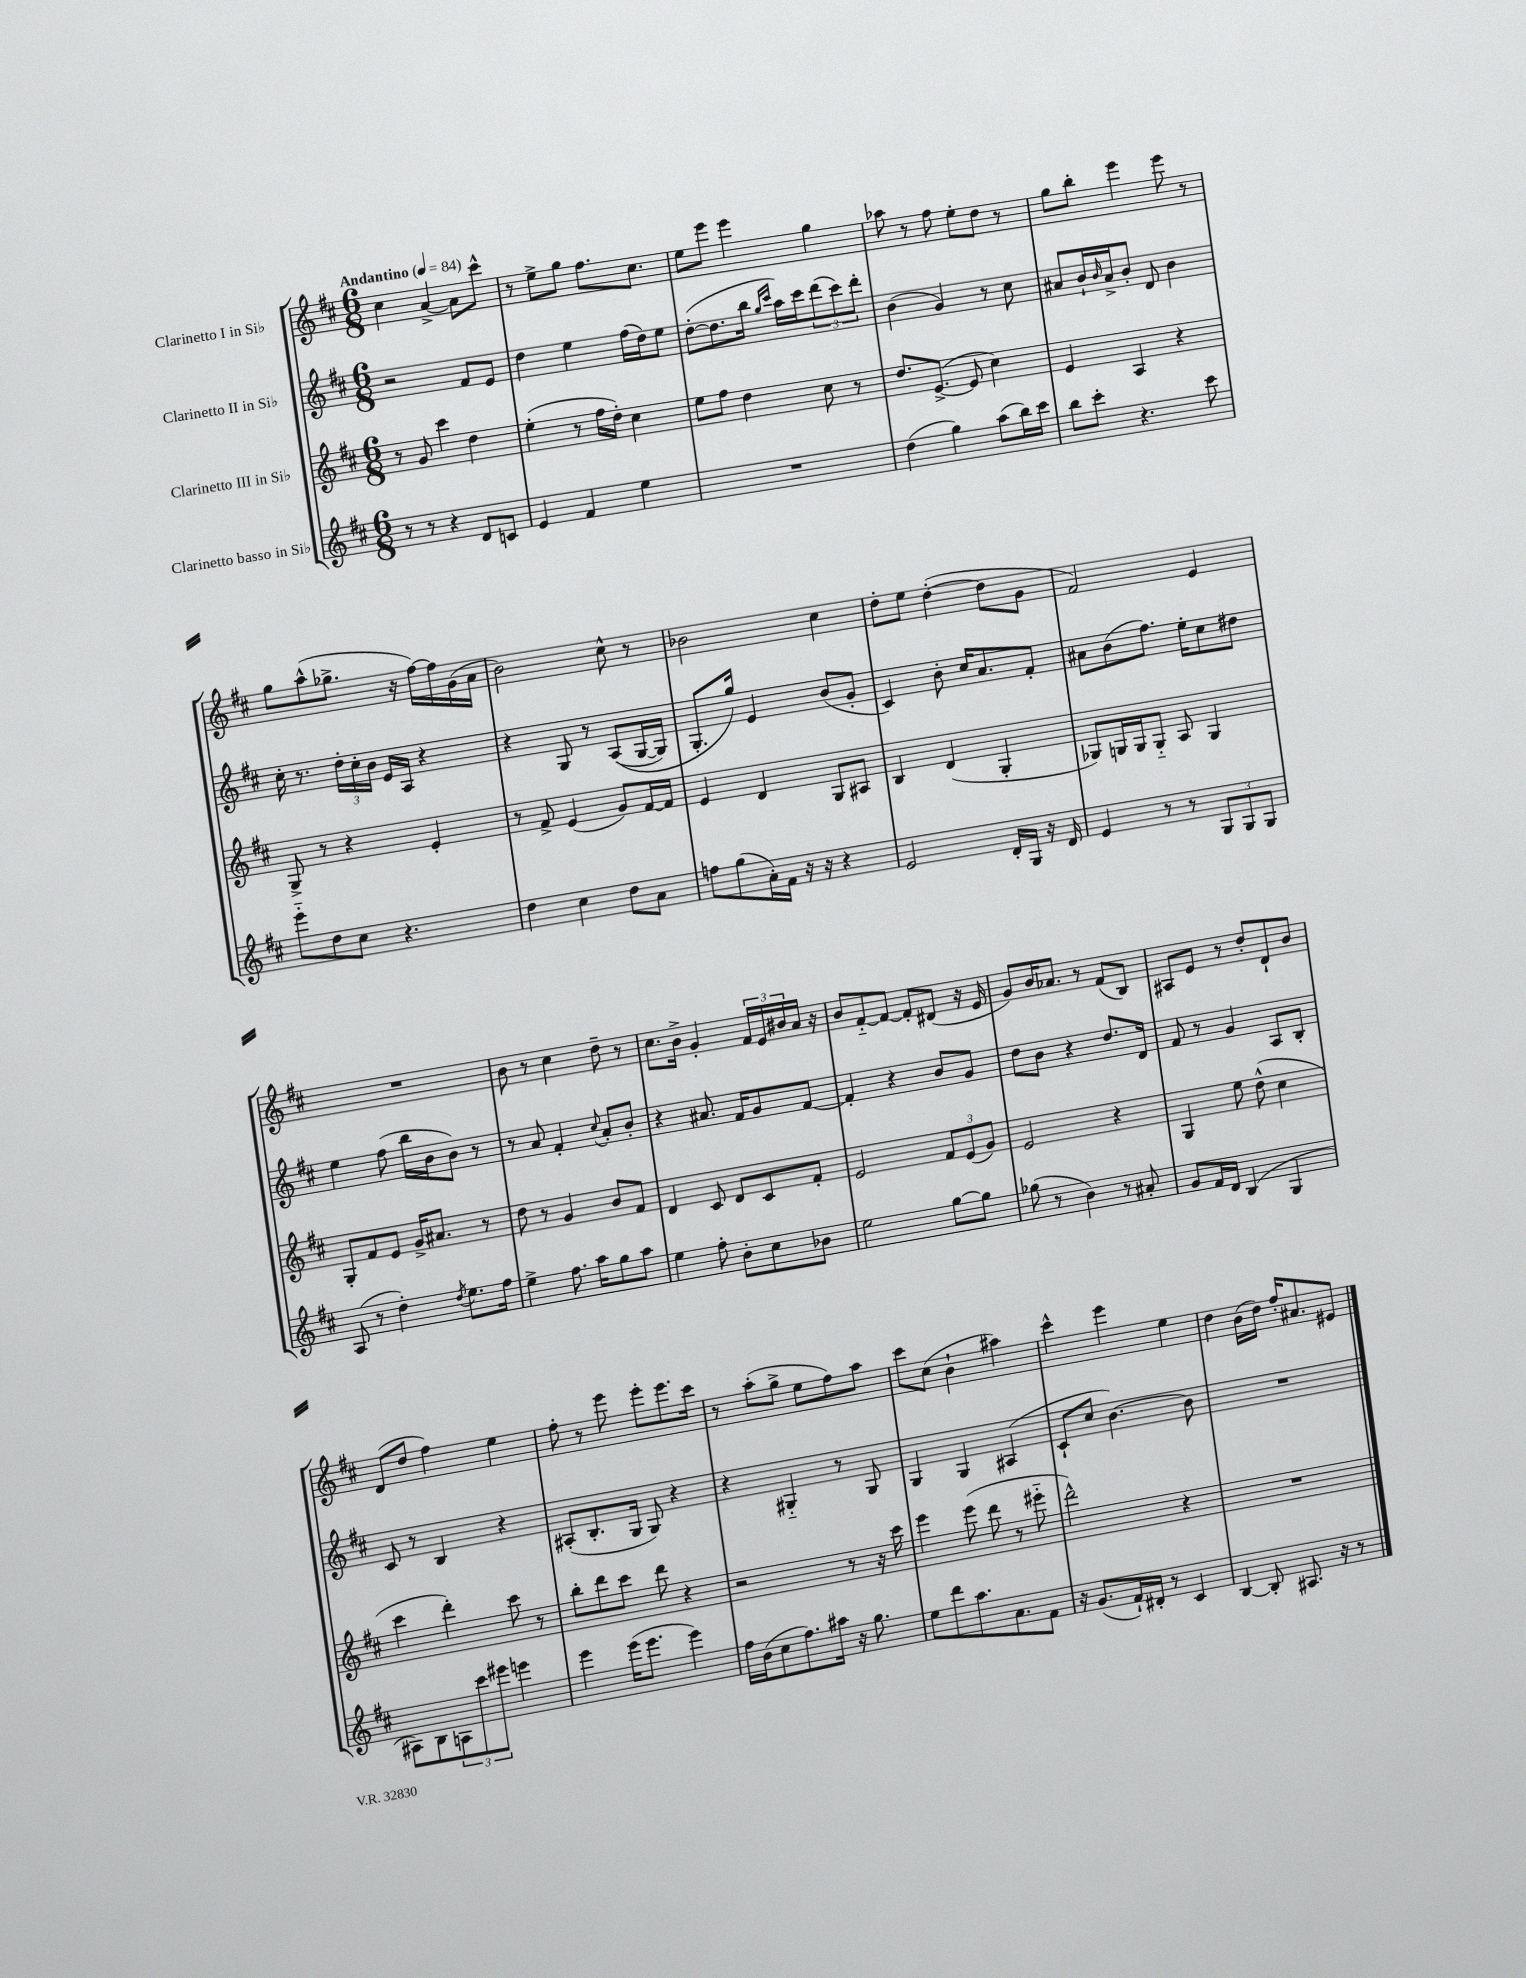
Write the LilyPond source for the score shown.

<<
\new StaffGroup <<
\new Staff = "s0" \with { instrumentName = "Clarinetto I in Sib" } {
    \clef treble \key d \major \numericTimeSignature \time 6/8 \tempo "Andantino" 4 = 84
    cis''4 a'4~-> a'8 cis'''8-^ |
    r8 e''8-> g''8 fis''8. cis''8. |
    e''8 e'''8 e'''4 g''4 |
    aes''8 r8 fis''8 e''8-. d''8 r8 |
    g''8 b''8-. e'''4 e'''8 r8 |
    g''8 a''8-^( ges''8.-> r16 fis''16~) fis''16 g'16( a'16 |
    b'2) cis''8-^ r8 |
    bes'2 cis''4 |
    d''8-. e''8 d''4~-.( d''8 g'8 |
    fis'2) e'4 |
    R2. |
    b'8 r8 cis''4 d''8-- r8 |
    cis''8. b'16-> g'4-. \tuplet 3/2 { fis'16 e'16 bis'16 } a'16 r16 |
    b'8 fis'8~-_ fis'8~ fis'8-. dis'8( r16 e'16 |
    g'8) b'16 aes'8. r8 fis'8( b8) |
    ais8 e'8 r8 d''8-. d'8-! b'8 |
    d'8( d''8 fis''4) e''4 |
    fis''8-. r8 e'''8 e'''8-. e'''8. cis'''16 |
    r8 a''8-.( g''8-> e''8 fis''8) a''8 |
    cis'''8 cis''8( b'4-! ais''4) |
    cis'''4-^ e'''4 e''4 |
    d''4 b'16( d''16) fis''16-. ais'8. eis'8 \bar "|." |
}
\new Staff = "s1" \with { instrumentName = "Clarinetto II in Sib" } {
    \clef treble \key d \major \numericTimeSignature \time 6/8
    r2 fis'8 e'8 |
    d''4 e''4 fis''16( d''16) e''8 |
    d''8~-.( d''8. b''16 \grace { g''16 cis'''16 } a''16) cis'''16 \tuplet 3/2 { d'''8( cis'''8) d'''8-. } |
    b'4( g'4) r8 cis''8 |
    ais'8 b'16-! \grace { b'16 } ais'16-> b'8-. d'8 b'4 |
    cis''16-. r8. \tuplet 3/2 { d''16-. cis''16-. b'16 } e'16 a16 r4 |
    r4 g8 r8 a8(\( g16~ g16) |
    g8.-. g''16\) e'4 b'8( g'8-. |
    cis'4) b'8-. cis''16 a'8. fis'8-. |
    ais'8 b'8( fis''8.) e''16-. cis''8 dis''8 |
    e''4 fis''8( b''16 b'16 b'8) r8 |
    r8 a'8 fis'4-. \appoggiatura { cis''8 } a'8-. b'8-. |
    r4 ais'8. fis'16 g'8 fis'8~ |
    fis'4-. r4 b'8 g'8 |
    d''8 b'8 r4 d''8. d'16 |
    fis'8 r8 g'4 a8 b8-. |
    cis'8 r8 b4 r4 |
    ais8-.( b8.-. g16 g8) r4 |
    r4 gis4-_ r8 gis8 |
    g4 g4 ais4( |
    cis'8-! cis''8 b'4.~) b'8 |
    R2. \bar "|." |
}
\new Staff = "s2" \with { instrumentName = "Clarinetto III in Sib" } {
    \clef treble \key d \major \numericTimeSignature \time 6/8
    r8 g'8 cis'''4 d''4 |
    e''4-.( r8 fis''16 d''16-.) cis''4 |
    e''8 fis''8 d''4 cis''8 r8 |
    d''8. e'8.~->( e'8 cis''4) |
    e'4 a4 r4 |
    g8-> r8 r4 e'4-. |
    r8 fis'8-> e'4( g'8) fis'16~ fis'16 |
    e'4 d'4 g8 ais8 |
    b4 d'4( g4-. |
    ges8) g16 g16 g8-_ a8 g4 |
    g8-. fis'8 e'8 g'16-> ais'8. r8 |
    d''8 r8 g'4 b'8 fis'8 |
    d'4 cis'8 d'8 cis'8 fis'8-. |
    e'2 \tuplet 3/2 { fis'8 e'8( g'8) } |
    e'2 r4 |
    g4 e''8 d''8-^( cis''4 |
    cis'''4 d'''4-.) cis'''8 r8 |
    b''8-. d'''8 cis'''8 d'''8 r4 |
    r2 r8 r16 cis'''16 |
    e'''4 e'''8( d'''8 r8 eis'''8-_ |
    d'''2-^) r4 |
    R2. \bar "|." |
}
\new Staff = "s3" \with { instrumentName = "Clarinetto basso in Sib" } {
    \clef treble \key d \major \numericTimeSignature \time 6/8
    r8 r8 r4 d'8 c'8 |
    e'4 fis'4 e''4 |
    R2. |
    d''4( g''4) a''8( b''16) cis'''16 |
    b''8 cis'''8-. r4. cis'''8 |
    e'''8-_ d''8 cis''8 r4. |
    d''4 cis''4 d''8 a'8 |
    f''8 g''8( a'16-.) fis'16 r16 r16 r4 |
    e'2 d'16-. g16 r16 d'16 |
    e'4 r8 r8 \tuplet 3/2 { g8 g8 g8 } |
    a8( r8 d''4-.) \acciaccatura { d''8 } e''8. fis''16 |
    e''4-> fis''8. a''16 g''8 a''8 |
    e''4 fis''8-. b'8-. cis''8 bes'8 |
    e''2 g''8~ g''8 |
    ges''8( r8 b'4) r8 ais'8-. |
    g'8 fis'16 d'16 b4( g4 |
    ais8) b8 \tuplet 3/2 { a8 cis'''8 eis'''8 } e'''4 |
    e'''4 e'''16( e'''8. e'''4) |
    fis''16 b'16( cis''8 fis''8.) ais''16 r16 g''8. |
    e''8 d'''8 a''8. a'8. fis'8 |
    r16 g'8.( fis'16-!) dis'16-. r8 cis'4 |
    b4~ b8-. ais8. r16 r8 \bar "|." |
}
>>
>>
\layout { \context { \Score \remove "Bar_number_engraver" } }
